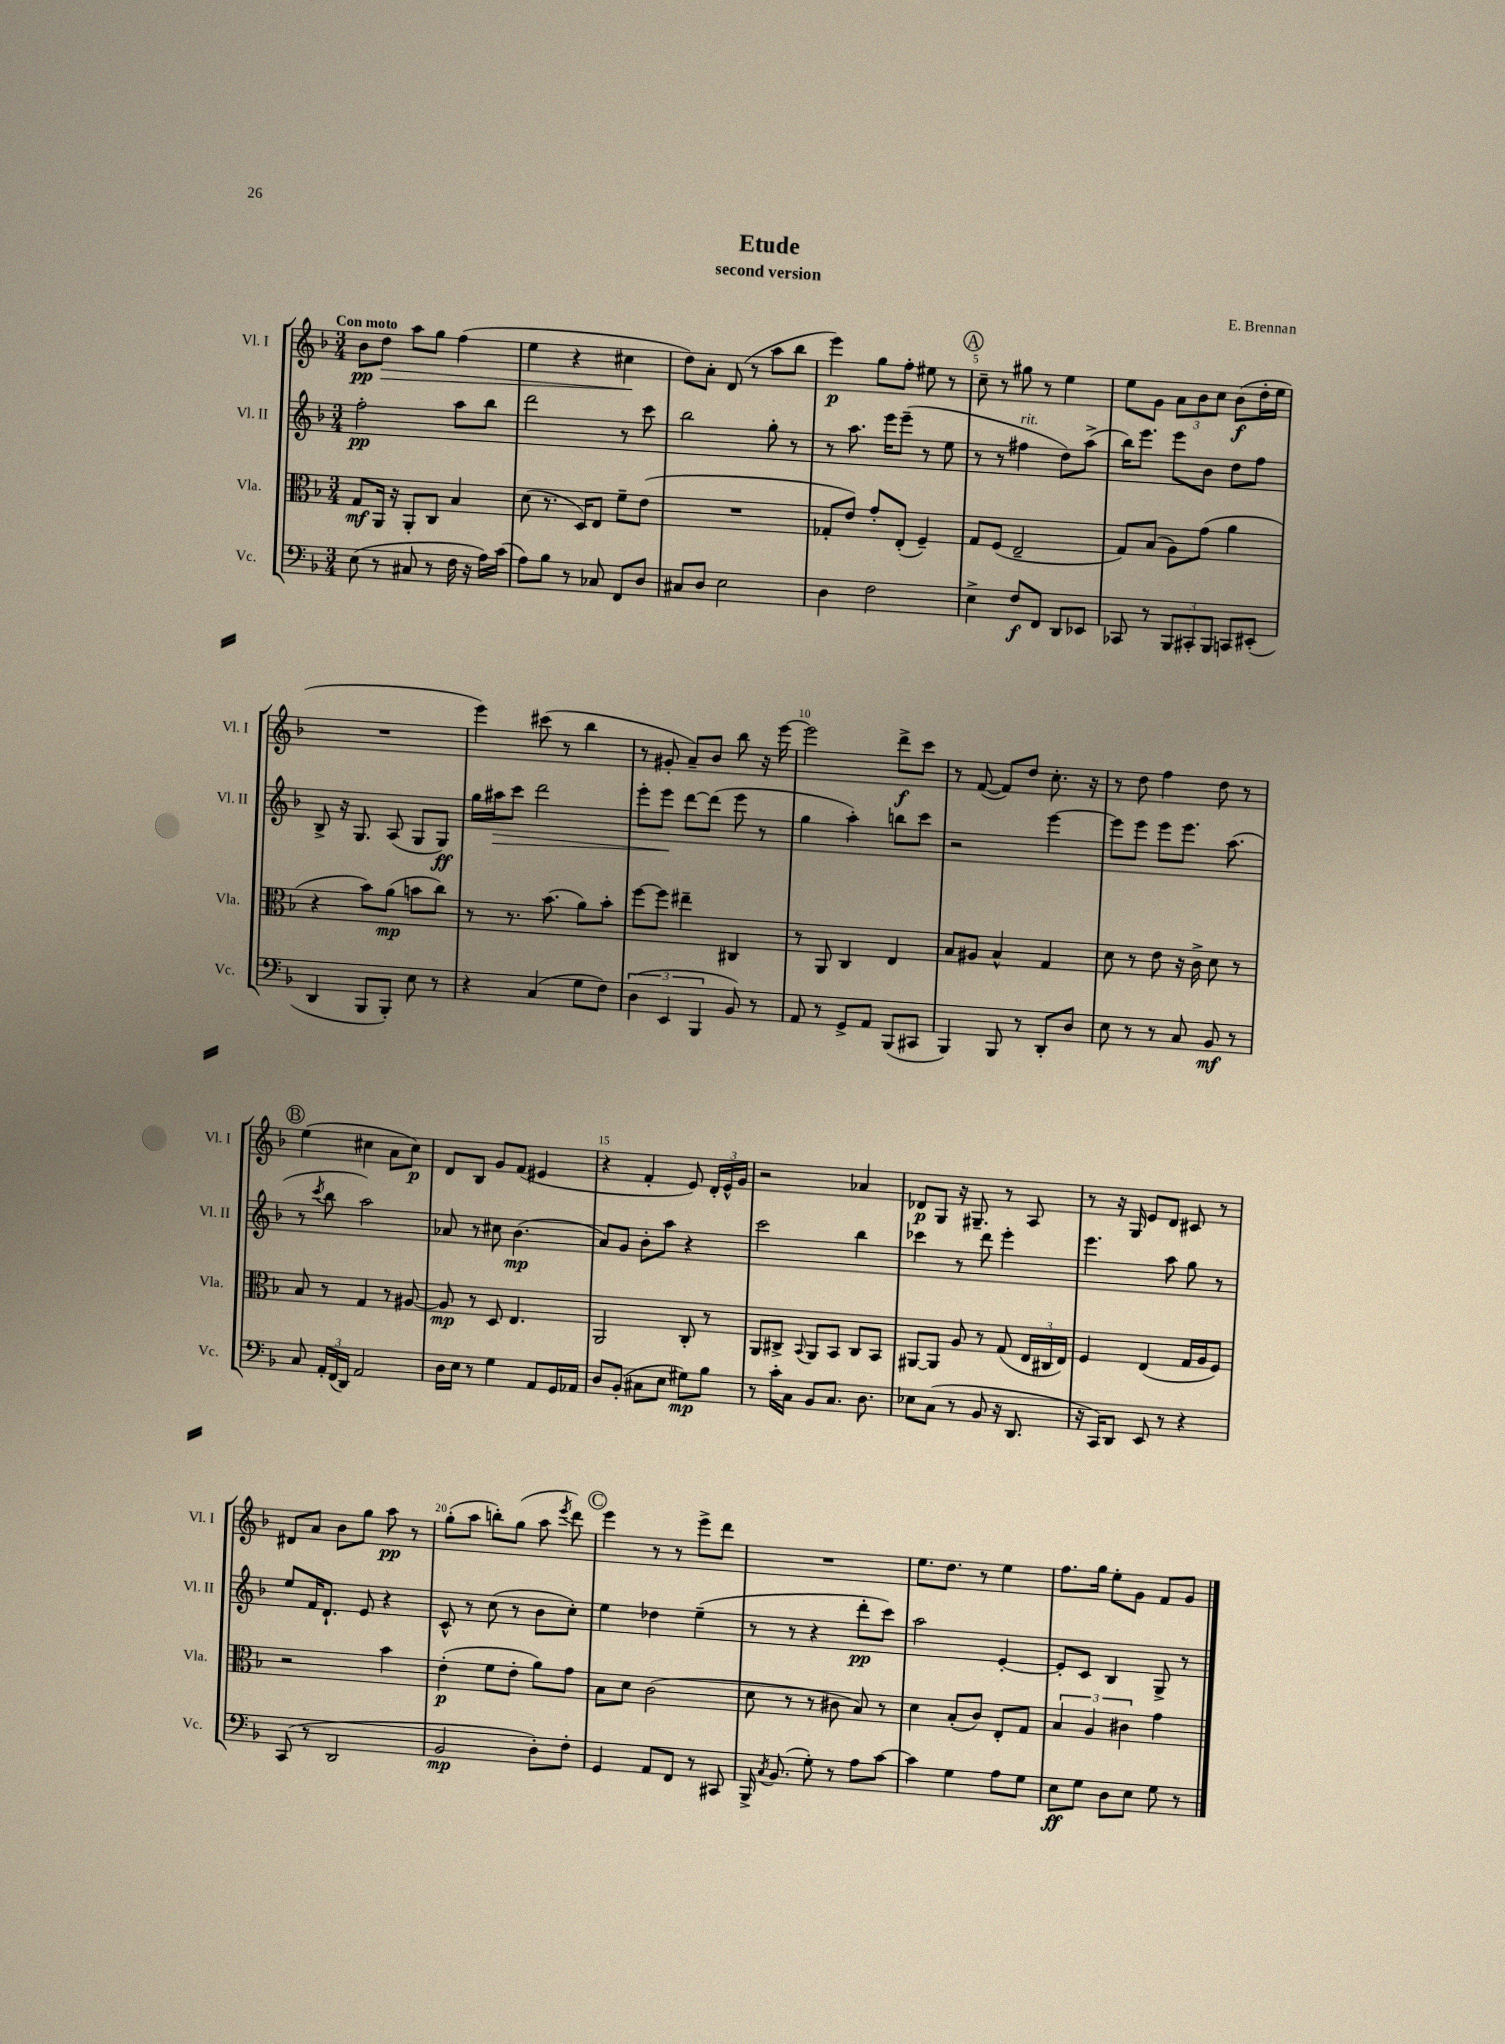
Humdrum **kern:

**kern	**kern	**kern	**kern
*staff4	*staff3	*staff2	*staff1
*clefF4	*clefC3	*clefG2	*clefG2
*k[b-]	*k[b-]	*k[b-]	*k[b-]
*M3/4	*M3/4	*M3/4	*M3/4
(8E\	8G/L	2ff'\	8b-\L
8r	16AA/Jk	.	8dd\J
.	16r	.	.
8C#/	8AA'/L	.	8aa\L
8r	8C/J	.	8gg\J
16F\	4B-/	8aa\L	(4ff\
16r	.	.	.
16A\LL)	.	8bb-\J	.
(16c\JJ	.	.	.
=	=	=	=
8A\L)	(8d\	2ddd\	4ee\
8B-\J	8.r	.	.
8r	.	.	4r
.	16D/LK)	.	.
8C-/	8E/J	.	.
8FF/L	8f~\L	8r	4cc#\
8D/J	(8e\J	8ccc\	.
=	=	=	=
8C#/L	2.r	2bb-\	8dd\L)
8D/J	.	.	8a'\J
2E\	.	.	(8d/
.	.	.	8r
.	.	8gg'\	8aa\L
.	.	8r	8bb-\J
=	=	=	=
4D\	8G-'/L	8r	4eee\)
.	8e/J)	8.aa\	.
2F\	8g'/L	.	8gg\L
.	.	16eee\LK	.
.	(8E'/J	(8eee~\J	8ff'\J
.	4F~/)	8r	8ee#\
.	.	8ee\	8r
=	=	=	=
4E^\	8G/L	8r	8cc~\
.	(8F/J	8r	8r
8F/L	2E~/	4ff#\	8gg#\
8FF/J	.	.	8r
8DD/L	.	8dd\L)	4ee\
8EE-/J	.	(8aa^\J	.
=	=	=	=
8CC-/	8G/L)	16bb-\LK)	8ee\L
.	.	8.eee\J	.
8r	(8B-/J	.	8g\J
12BBB-/L	8A\L)	8eee\L	12a\L
12CC#'/	.	.	12b-\
.	(8g\J	8b-\J	.
12BBB-/J	.	.	12cc\J
8CC/L	4a\	8dd\L	(8b-\L
(8EE#'/J	.	8ff\J	16dd'\L
.	.	.	16ee\JJ
=	=	=	=
4DD/	4r	8B-^/	2.r
.	.	16r	.
.	.	8.G/	.
8BBB-/L	8b-\L)	.	.
8BBB-'/J)	(8a\J	(8A/	.
8E\	8b\L	8G/L	.
8r	8cc\J)	8G/J)	.
=	=	=	=
4r	8r	16gg\LL	4eee\)
.	.	16aa#\J	.
.	8.r	8ccc\J	.
(4C/	.	2ddd\	(8ccc#\
.	(8.b-\	.	.
.	.	.	8r
8G\L	8a\L)	.	4bb-\
8F\J)	8b-'\J	.	.
=	=	=	=
(6D\	[8ff\L	8eee'\L	8r
.	8ff\]J	8eee\J	8g#'/
6EE/	.	.	.
.	4ee#~\	[8ddd\L	8a~/L)
6BBB-/	.	.	.
.	.	(8ddd\]J	8b-/J
8BB-/)	4C#/	8eee\	8bb-\
8r	.	8r	16r
.	.	.	[16eee\
=	=	=	=
8AA/	8r	4gg\	2eee\]
8r	8AA/	.	.
8GG^/L	4C/	4aa'\)	.
8AA/J	.	.	.
(8BBB-/L	4E/	8bb\L	8ddd^\L
8CC#/J	.	8ccc\J	8ccc\J
=	=	=	=
4BBB-/)	8B-/L	2r	8r
.	8A#/J	.	([8f/
8BBB-/	4B-^^/	.	8f/]L)
8r	.	.	8dd/J
8DD'/L	4G/	[4eee\	8.cc'\
8D/J	.	.	.
.	.	.	16r
=	=	=	=
8E\	8d\	8eee\]L	8r
8r	8r	8eee\J	8dd\
8r	8e\	8eee\L	4ff\
8C/	16r	8.eee\J	.
.	16c^\	.	.
8BB-/	8d\	.	8dd\
.	.	(8.aa\	.
8r	8r	.	8r
=	=	=	=
8C/	8B-/	8r	(4ee\
.	.	8qccc/	.
24AA'/LL	8r	8bb-\	.
(24FF/	.	.	.
24DD/JJ)	.	.	.
2AA/	4G/	2aa\)	4cc#\
.	8r	.	8a\L
.	[8A#/	.	8cc#\J)
=	=	=	=
16D\LL	8A#/]	8a-/	8d/L
16E\JJ	.	.	.
8r	8r	8r	8B-/J
4G\	8D/	8cc#\	8g/L
.	4.E/	(4.b-\	(8f/J
8AA/L	.	.	4e#/
16GG/L	.	.	.
16AA-/JJ	.	.	.
=	=	=	=
8D/L	2AA/	8a/L)	4r
(8BB-'/J	.	8g/J	.
8C#\L	.	8b-'\L	4f'/
8E\J	.	8aa\J	.
8G#\L)	8C'/	4r	8e/)
8B-\J	8r	.	24d'/LL
.	.	.	24e^^/
.	.	.	24g/JJ
=	=	=	=
8r	8AA/L	2ccc\	2r
16c'\LL	8C#^/J	.	.
16C\JJ	.	.	.
.	8qqBB-/	.	.
8BB-/L	8AA/L	.	.
8.C/J	8BB-/J	.	.
.	8C#/L	4bb-\	4a-/
8.D\	.	.	.
.	8BB-/J	.	.
=	=	=	=
8E-\L	[8AA#/L	4ccc-\	8d-/L
(8C\J	8AA#/]J	.	8G/J
8r	8A/	8r	16r
.	.	.	8.G#~/
8BB-/	8r	8ddd\	.
16r	(8G/	4eee'\	8r
8.DD/	.	.	.
.	24E/LL	.	8A/
.	24C#/	.	.
.	24E/JJ)	.	.
=	=	=	=
16r	4F/	4.eee\	8r
16CC/LK)	.	.	.
8DD/J	.	.	16r
.	.	.	16G/
8EE/	(4E/	.	8e/L
8r	.	8aa\	8d/J
4r	16G/LL	8gg\	8c#/
.	16A/J	.	.
.	8F/J)	8r	8r
=	=	=	=
(8CC/	2r	8ee/L	8d#/L
8r	.	16f/K	8a/J
.	.	8.d`/J	.
2DD/	.	.	8b-\L
.	.	8e/	8gg\J
.	4b-\	4r	8aa\
.	.	.	8r
=	=	=	=
2BB-/	(4e'\	8c^^/	(8gg'\L
.	.	8r	8aa\J
.	8f\L	(8cc\	8bb'\L)
.	8e'\J	8r	(8gg\J
8D'\L)	8a\L)	8b-\L	8aa\
.	.	.	8qeee/
8F'\J	8g\J	8cc'\J)	8ddd\)
=	=	=	=
4GG/	8B-\L	4ee\	4eee\
.	8d\J	.	.
8AA/L	(2c\	4dd-\	8r
8FF/J	.	.	8r
8r	.	(4ee~\	8eee^\L
8CC#/	.	.	8ddd\J
=	=	=	=
16BBB-^/	8d\	8r	2.r
8qC/	.	.	.
(8.BB-/	.	.	.
.	8r	8r	.
8G'\)	8r	4r	.
8r	8c#\	.	.
8A\L	8B-/)	8ddd'\L	.
[8c\J	8r	8ccc\J)	.
=	=	=	=
4c\]	4d\	2aa\	8.ee\L
.	.	.	8.dd\J
4G\	(8B-'/L	.	.
.	8c/J)	.	8r
8A\L	8E'/L	[4e'/	4ee\
8G\J	8G/J	.	.
=	=	=	=
8E\L	6B-/	8e'/]L	8.ff\L
8G\J	.	8c/J	.
.	6A/	.	.
.	.	.	16gg\Jk
8D\L	.	4B-/	8ee'\L
.	6c#\	.	.
8E\J	.	.	8g\J
8G\	4g\	8G^/	8f/L
8r	.	8r	8g/J
==	==	==	==
*-	*-	*-	*-
